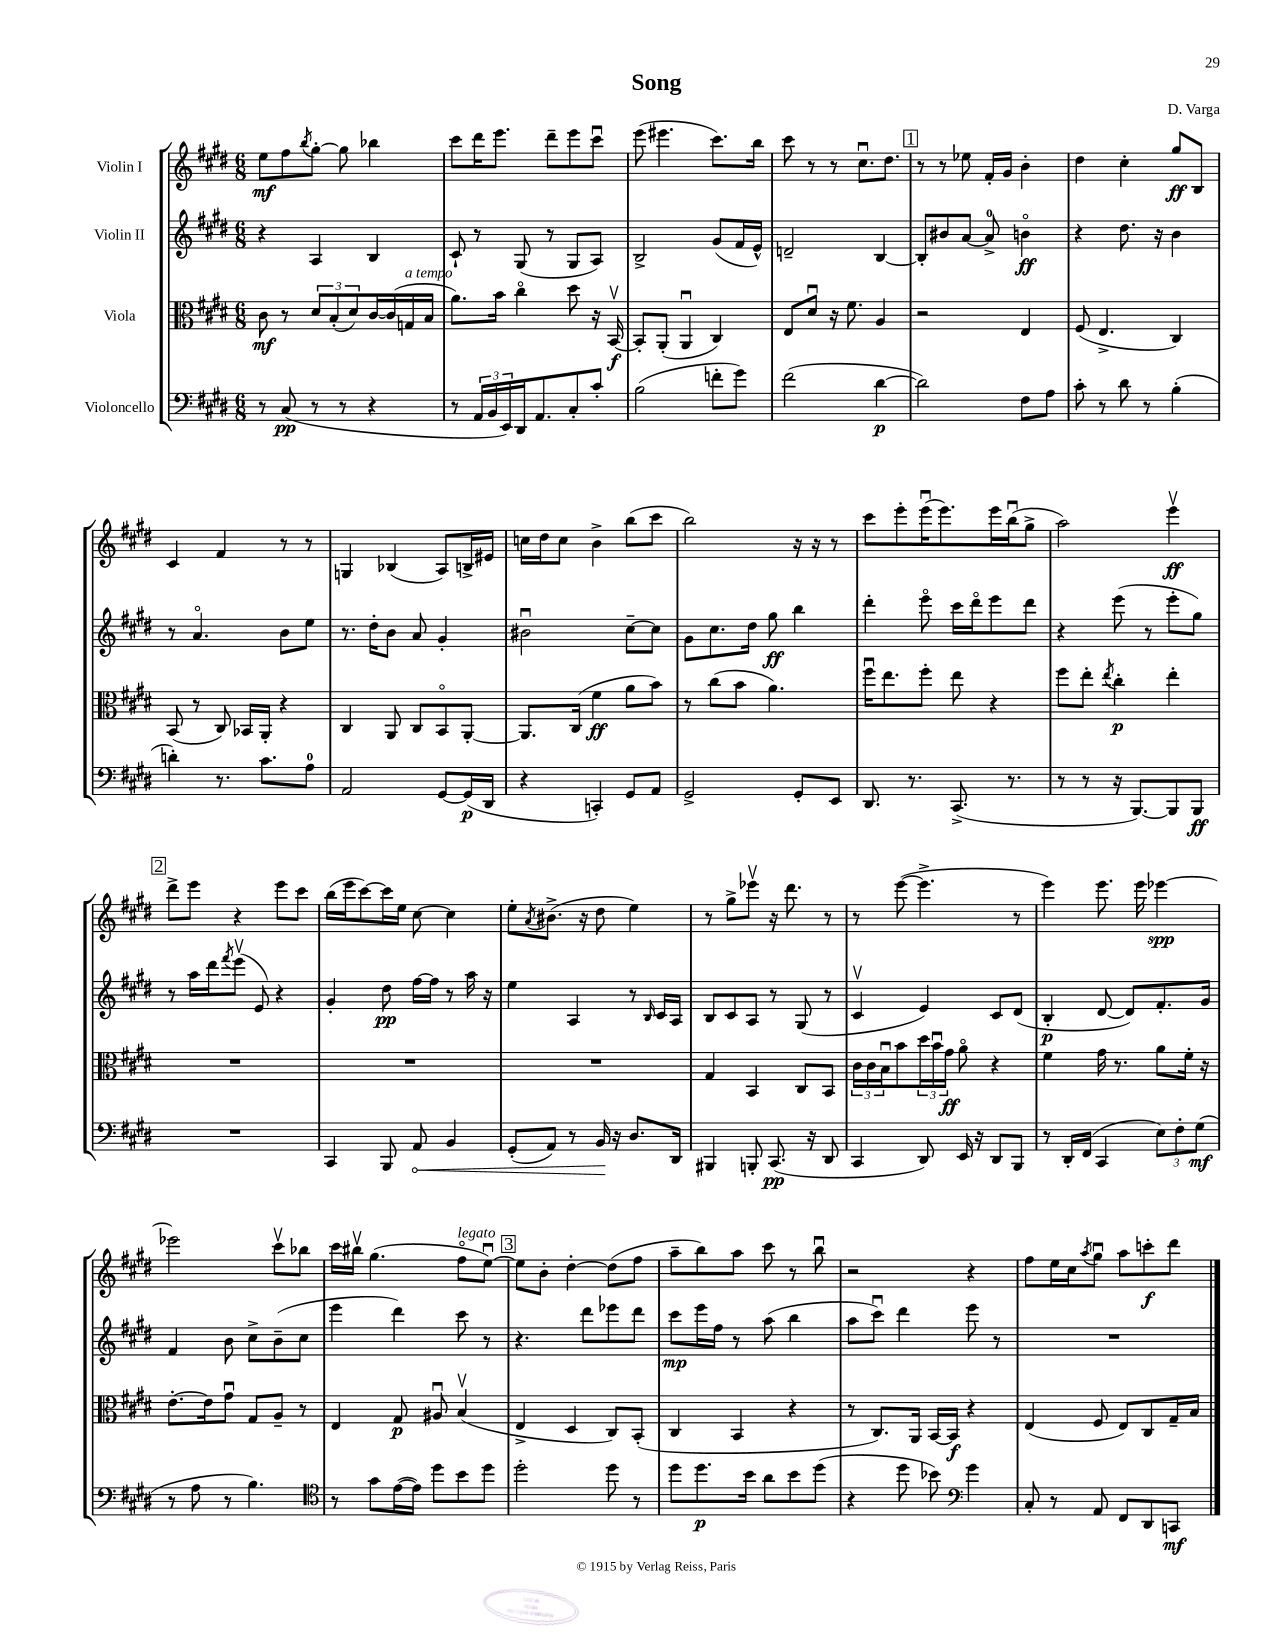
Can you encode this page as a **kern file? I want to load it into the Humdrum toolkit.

**kern	**kern	**kern	**kern
*staff4	*staff3	*staff2	*staff1
*clefF4	*clefC3	*clefG2	*clefG2
*k[f#c#g#d#]	*k[f#c#g#d#]	*k[f#c#g#d#]	*k[f#c#g#d#]
*M6/8	*M6/8	*M6/8	*M6/8
8r	8c#	4r	8ee
(8C#	8r	.	8ff#
.	.	.	8qbb
8r	12d#	4A	[8gg#'
.	(12B'	.	.
8r	.	.	8gg#]
.	12d#)	.	.
4r	[16c#	4B	4bb-
.	(16c#]	.	.
.	16G	.	.
.	16B	.	.
=	=	=	=
8r	8.a)	8c#`	8ccc#
24AA	.	8r	16ddd#
24BB	.	.	.
.	16b	.	8.eee
24EE)	.	.	.
16DD#	4cc#o	(8G#	.
8.AA	.	.	.
.	.	8r	8ddd#~
8C#'	8dd#	8G#	8eee
8c#'	16r	8A)	8ccc#u
.	[16BBv	.	.
=	=	=	=
(2B	8BB']	2B^	(8eee
.	(8AA'	.	4.eee#
.	4AAu	.	.
8f'	4C#)	(8g#	8.ccc#)
8g#)	.	16f#	.
.	.	16e^^)	16bb
=	=	=	=
(2f#	8E	2d~	8ccc#
.	8d#u	.	8r
.	16r	.	8r
.	8.f#	.	.
.	.	.	8.cc#u
[4d#	4A	[4B	.
.	.	.	8.dd#
=	=	=	=
2d#])	2r	8B']	8r
.	.	8b#	8r
.	.	[8a	8ee-
.	.	8a^]	16f#'
.	.	.	16g#
8F#	4E	4bo	4b'
8A	.	.	.
=	=	=	=
8c#'	(8F#	4r	4dd#
8r	4.E^	.	.
8d#	.	8.dd#	4cc#'
8r	.	.	.
.	.	16r	.
(4B'	4C#)	4b	8gg#
.	.	.	8B
=	=	=	=
4d')	(8BB	8r	4c#
.	8r	4.ao	.
8.r	8C#)	.	4f#
.	16BB-	.	.
8.c#	16AA'	.	.
.	4r	8b	8r
8A	.	8ee	8r
=	=	=	=
2AA	4C#	8.r	4G
.	.	16dd#'	.
.	8AA	8b	(4B-
.	8C#	8a	.
[8GG#	8BBo	4g#'	8A)
(16GG#]	[8AA'	.	16B^
16DD#	.	.	16e#
=	=	=	=
4r	8.AA]	2b#u	16cc
.	.	.	16dd#
.	.	.	8cc
.	(16C#	.	.
4CC')	4f#	.	4b^
8GG#	8a	[8cc#~	(8bb
8AA	8b)	8cc#]	8ccc#
=	=	=	=
2GG#^	8r	8g#	2bb)
.	(8cc#	8.cc#	.
.	8b	.	.
.	.	16dd#	.
.	4.a)	8gg#	.
8GG#'	.	4bb	16r
.	.	.	16r
8EE	.	.	8r
=	=	=	=
8.DD#	16ff#u	4ddd#'	8ccc#
.	8.ee	.	.
.	.	.	8eee'
8.r	.	.	.
.	8ff#'	8eeeo	(16eeeu
.	.	.	8.eee)
(8.CC#^	8ee	16ccc#	.
.	.	16ddd#o	.
.	4r	8eee	16eee
8.r	.	.	(16bbu
.	.	8ddd#	8gg#^
=	=	=	=
8r	8ff#	4r	2aa)
8r	8ee'	.	.
.	8qee	.	.
16r	4cc#'	(8eee	.
[8.BBB)	.	.	.
.	.	8r	.
8BBB]	4ee'	8eee'	4eeev
8BBB	.	8gg#)	.
=	=	=	=
2.r	2.r	8r	8ddd#^
.	.	16aa	8eee
.	.	16ddd#	.
.	.	8qfff#	.
.	.	(8eeev	4r
.	.	8e)	.
.	.	4r	8eee
.	.	.	8ccc#
=	=	=	=
4CC#	2.r	4g#'	(16bb
.	.	.	16eee
.	.	.	[8ccc#)
8BBB	.	8dd#	16ccc#]
.	.	.	16ee
8AA	.	[16ff#	[8cc#
.	.	16ff#]	.
4BB	.	8r	4cc#]
.	.	16aa	.
.	.	16r	.
=	=	=	=
(8GG#'	2.r	4ee	8ee'
.	.	.	8qa
8AA)	.	.	(8.b#^
8r	.	4A	.
.	.	.	16r
16BB	.	.	8dd#
16r	.	.	.
8.D#	.	8r	4ee)
.	.	16qqB	.
.	.	16c#	.
16DD#	.	16A	.
=	=	=	=
4BBB#	4G#	8B	8r
.	.	8c#	8gg#^
8BBB'	4BB	8A	8eee-v
(8.CC#	.	8r	16r
.	.	.	8.ddd#
.	8C#	(8G#	.
16r	.	.	.
8DD#	8BB	8r	8r
=	=	=	=
4CC#	24c#	4c#v	8r
.	24c#	.	.
.	24Bu	.	.
.	8b	.	([8eee
8DD#)	24dd#	4e)	4.eee^]
.	24bu	.	.
.	24g#	.	.
16EE	8ao	.	.
16r	.	.	.
8DD#	4r	8c#	.
8BBB	.	(8d#	8r
=	=	=	=
8r	4f#	4B'	4eee)
16DD#'	.	.	.
(16FF#	.	.	.
4CC#	16g#	[8d#	8.eee
.	8.r	.	.
.	.	8d#])	.
.	.	.	16eee
12E)	8a	8.f#'	[4eee-
12F#'	.	.	.
.	16f#'	.	.
(12G#	.	.	.
.	16r	16g#	.
=	=	=	=
8r	[8.e'	4f#	2eee-]
8A	.	.	.
.	16e]	.	.
8r	8g#u	8b	.
4.B)	8G#	8cc#^	.
.	8A~	(8b~	8ccc#v
.	8r	8cc#	8bb-
=	=	=	=
*clefC4	*	*	*
8r	4E	4eee	16ccc#
.	.	.	16bb#v
8g#	.	.	(4.gg#
([16e	8G#	4ddd#)	.
16e])	.	.	.
8dd#	8A#u	.	.
8b	(4Bv	8ccc#	8ff#o
8dd#	.	8r	[8eeu)
=	=	=	=
2dd#'	4E^	4.r	8ee]
.	.	.	8b'
.	4D#	.	[4dd#'
.	.	8ddd#	.
8dd#	8C#)	8eee-	(8dd#]
8r	(8BB'	8ddd#	8ff#
=	=	=	=
8dd#	4C#	8ccc#	8aa~
8.dd#	.	16eee	8bb)
.	.	16ff#	.
.	4BB	8r	8aa
16b	.	.	.
8a	.	(8aa	8ccc#
8b	4r	4bb	8r
(8dd#	.	.	8bbu
=	=	=	=
4r	8r	8aa	2r
.	8.C#)	8ccc#u)	.
8dd#	.	4ddd#	.
.	16AA	.	.
8b-)	[16BB	.	.
.	16BB]	.	.
*clefF4	*	*	*
4g#	4r	8eee	4r
.	.	8r	.
=	=	=	=
8C#'	(4E	2.r	8ff#
8r	.	.	16ee
.	.	.	16cc#
.	.	.	8qaa
8AA	8F#	.	8gg#u
8FF#	8E)	.	8aa
8DD#	8C#	.	8ccc'
8CC	16G#~	.	8ddd#
.	16B	.	.
==	==	==	==
*-	*-	*-	*-
